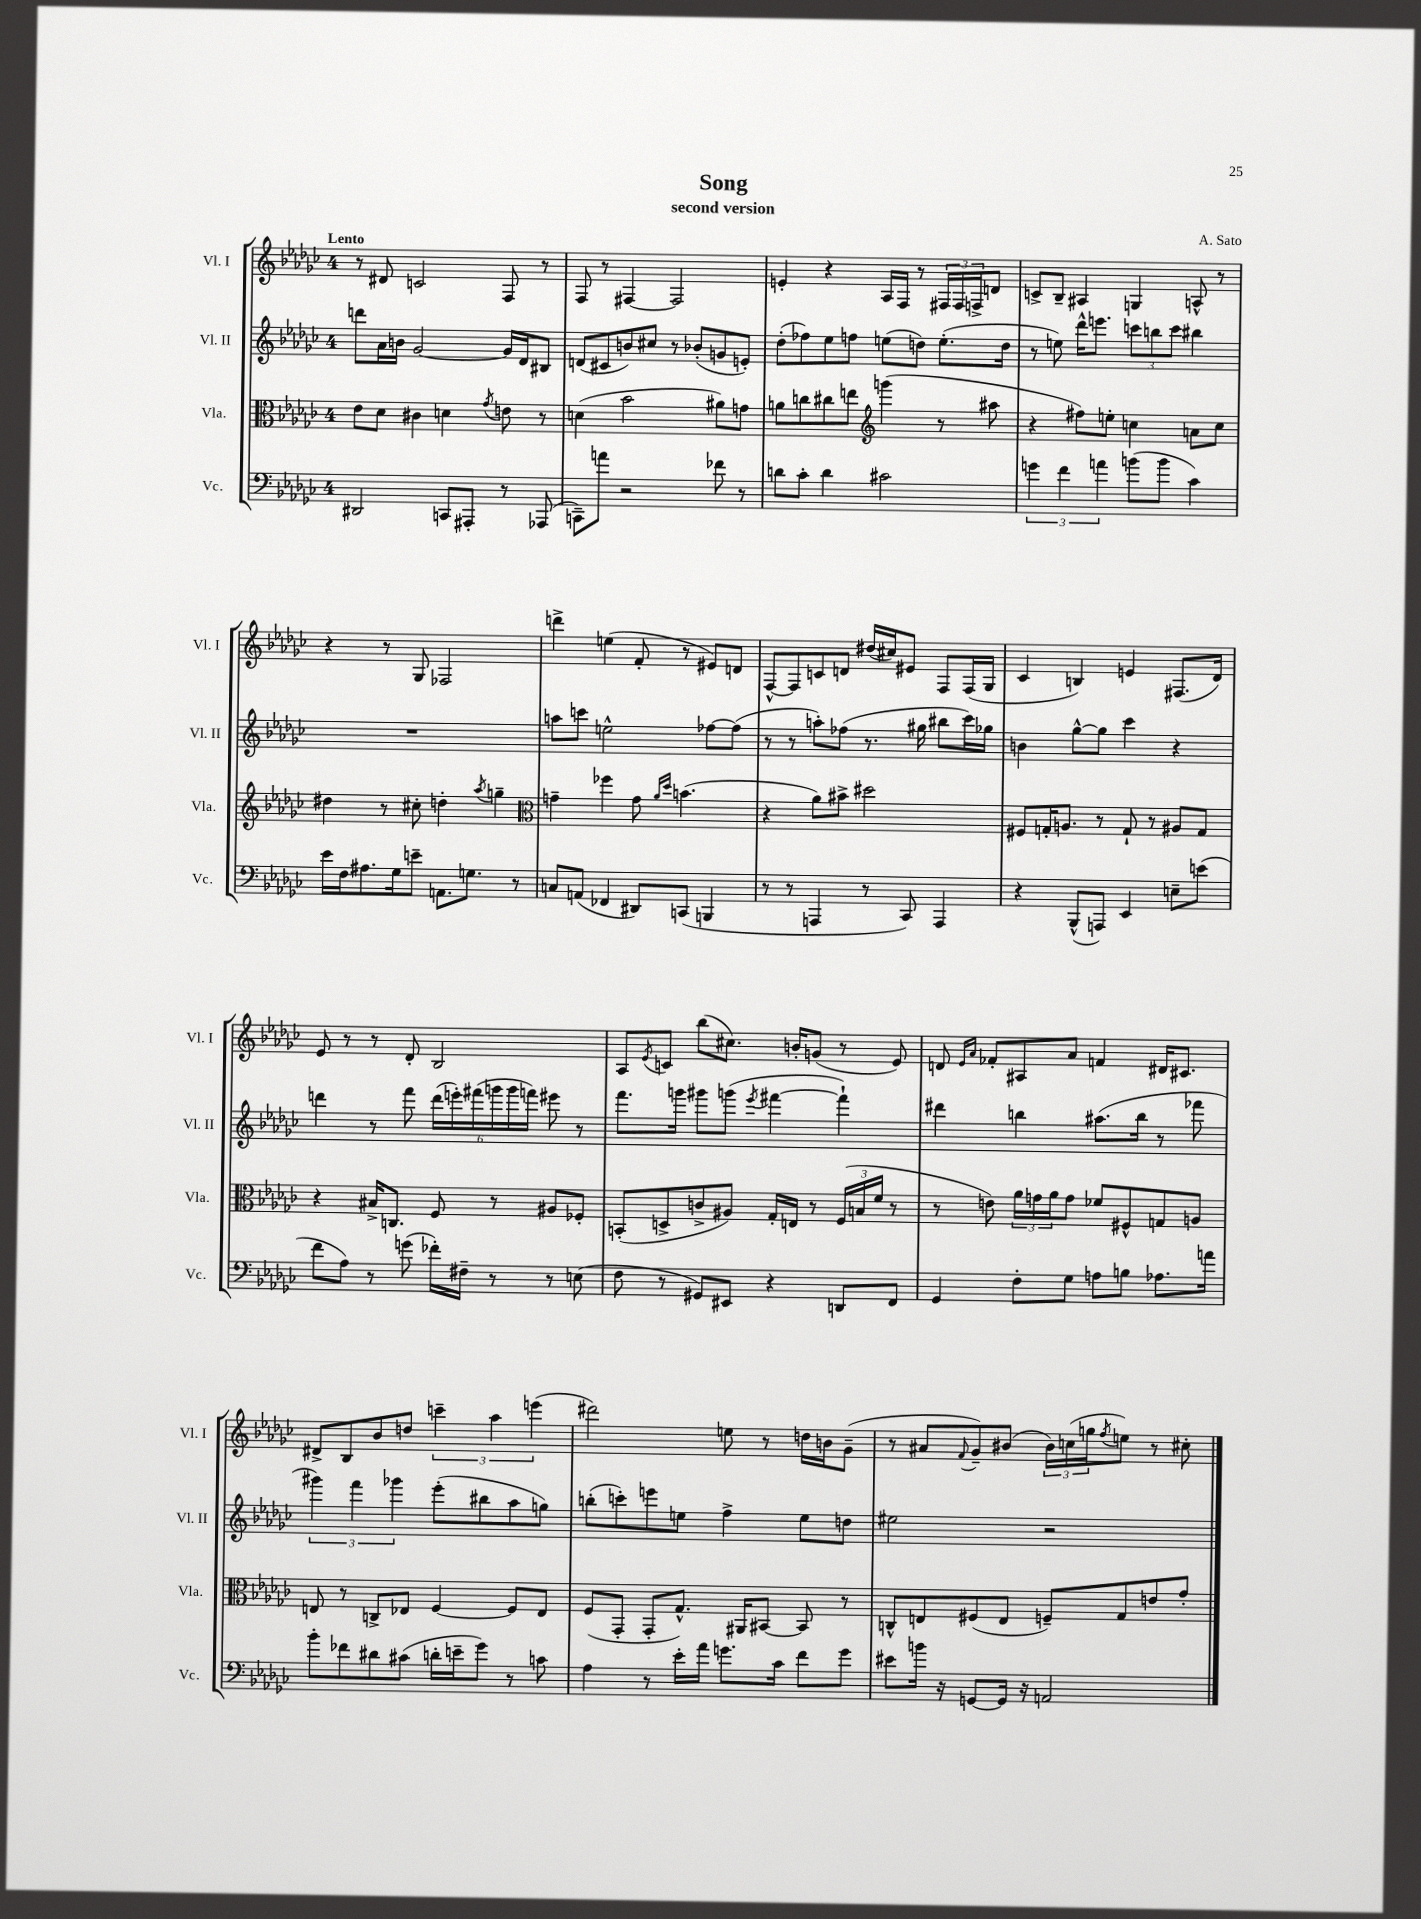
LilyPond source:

\header { title = "Song" composer = "A. Sato" subtitle = "second version" }
<<
\new StaffGroup <<
\new Staff = "s0" \with { instrumentName = "Vl. I" shortInstrumentName = "Vl. I" } {
    \clef treble \key ges \major \once \override Staff.TimeSignature.style = #'single-digit \time 4/4 \tempo "Lento"
    r8 dis'8 c'2 f8 r8 |
    f8 r8 fis4~ fis2 |
    e'4-. r4 aes16 f16 r8 \tuplet 3/2 { fis16 fis16 f16-> } d'8 |
    c'8-> bes8-- ais4 g4 a8-^ r8 |
    r4 r8 ges8 fes2 |
    d'''4-> e''4( f'8-. r8 eis'8) d'8 |
    f8~-^ f8 c'8 d'8 dis''16( cis''16) eis'8 f8 f16( ges16 |
    ces'4 b4) e'4 fis8.( des'16) |
    ees'8 r8 r8 des'8-. bes2 |
    aes8 \acciaccatura { ees'8 } c'8 bes''8( cis''8.) b'16-. g'8( r8 ees'8) |
    d'8 \grace { ees'16 aes'16 } fes'8-. ais8 aes'8 f'4 dis'16 cis'8. |
    dis'8-> bes8 bes'8 d''8 \tuplet 3/2 { c'''4-- aes''4 e'''4( } |
    dis'''2) e''8 r8 d''16 b'16 ges'8--( |
    r8 ais'8 \appoggiatura { f'8 } ges'8--) bis'8( \tuplet 3/2 { bis'16) c''16( g''16 } \acciaccatura { f''8 } e''8) r8 cis''8-. \bar "|." |
}
\new Staff = "s1" \with { instrumentName = "Vl. II" shortInstrumentName = "Vl. II" } {
    \clef treble \key ges \major \once \override Staff.TimeSignature.style = #'single-digit \time 4/4
    d'''8 aes'16 b'16 ges'2~ ges'16 des'16 bis8 |
    d'8( cis'8 b'8) cis''8 r8 bes'8-.( g'8 e'8-.) |
    des''8-.( fes''8) ees''8 f''8 e''8( d''8) e''8.-.( d''16 |
    r8 e''8) des'''16-^ e'''8. \tuplet 3/2 { c'''8 b''8 c'''8 } bis''4 |
    R1 |
    a''8 c'''8 e''2-^ fes''8~ fes''8( |
    r8 r8 a''8-.) fes''8( r8. gis''16 bis''8 ces'''16) ges''16 |
    b'4 ges''8~-^ ges''8 ces'''4 r4 |
    d'''4 r8 f'''8 \tuplet 6/4 { d'''16( e'''16-.) fis'''16( g'''16 g'''16 f'''16) } eis'''8 r8 |
    f'''8. g'''16 gis'''8 g'''8( \acciaccatura { ees'''8 } fis'''4~ fis'''4-!) |
    dis'''4 b''4 ais''8.( b''16 r8 fes'''8 |
    \tuplet 3/2 { gis'''4) f'''4 ges'''4 } ees'''8-.( bis''8 aes''8 g''8) |
    b''8-.( c'''8-.) e'''8 e''8 f''4-> e''8 d''8 |
    eis''2 r2 \bar "|." |
}
\new Staff = "s2" \with { instrumentName = "Vla." shortInstrumentName = "Vla." } {
    \clef alto \key ges \major \once \override Staff.TimeSignature.style = #'single-digit \time 4/4
    ees'8 des'8 cis'4 d'4 \acciaccatura { ges'8 } e'8 r8 |
    d'4( bes'2 ais'8) g'8 |
    a'8 c''8 cis''8 e''8 \clef treble g'''4( r8 ais''8 |
    r4 fis''8) e''8-. c''4 a'8 c''8 |
    dis''4 r8 cis''8-. d''4-. \acciaccatura { aes''8 } g''4-- |
    \clef alto g'4-- fes''4 g'8 \grace { aes'16 des''16 } b'4.( |
    r4 aes'8) bis'8-> dis''2 |
    fis8 g16-. a8. r8 g8-! r8 ais8 g8 |
    r4 bis16-> c8. f8 r8 ais8 fes8-. |
    b,8-.( d8-> c'8-> ais8) ges16-. e16 r8 \tuplet 3/2 { f16( b16 f'16 } r8 |
    r8 e'8) \tuplet 3/2 { aes'16 g'16 aes'16 } g'8 fes'8 fis8-^ g8 a8 |
    e8 r8 c8-> ees8 f4~ f8 ees8 |
    f8( ges,8-. ges,8-. ges8.-^) ais,16 bis,8~ bis,8 r8 |
    c8-^ e8 fis8( e8 f8--) ges8 e'8 ges'8-. \bar "|." |
}
\new Staff = "s3" \with { instrumentName = "Vc." shortInstrumentName = "Vc." } {
    \clef bass \key ges \major \once \override Staff.TimeSignature.style = #'single-digit \time 4/4
    dis,2 c,8 ais,,8-. r8 aes,,8( |
    c,8--) a'8 r2 fes'8 r8 |
    d'8 ces'8-. d'4 cis'2 |
    \tuplet 3/2 { g'4 f'4 a'4 } b'8( b'8 ces'4) |
    ees'16 f16 ais8. ges16 e'8-- a,8. g8. r8 |
    c8 a,8( fes,4 dis,8) c,8( b,,4 |
    r8 r8 a,,4 r8 ces,8) a,,4 |
    r4 bes,,8-^( a,,8) ees,4 e8-- e'8( |
    f'8 aes8) r8 g'8( fes'16-.) fis16-- r8 r8 e8( |
    f8 r8 gis,8) eis,8 r4 d,8 f,8 |
    ges,4 f8-. ges8 a8 b8 aes8. a'16 |
    bes'8-. fes'8 dis'8 cis'8( d'16-. e'16-- ges'8) r8 c'8 |
    aes4 r8 ees'16-. aes'16 g'8. ces'16 f'8 g'8 |
    eis'8 b'16 r16 g,8~ g,16 r16 a,2 \bar "|." |
}
>>
>>
\layout { \context { \Score \remove "Bar_number_engraver" } }
